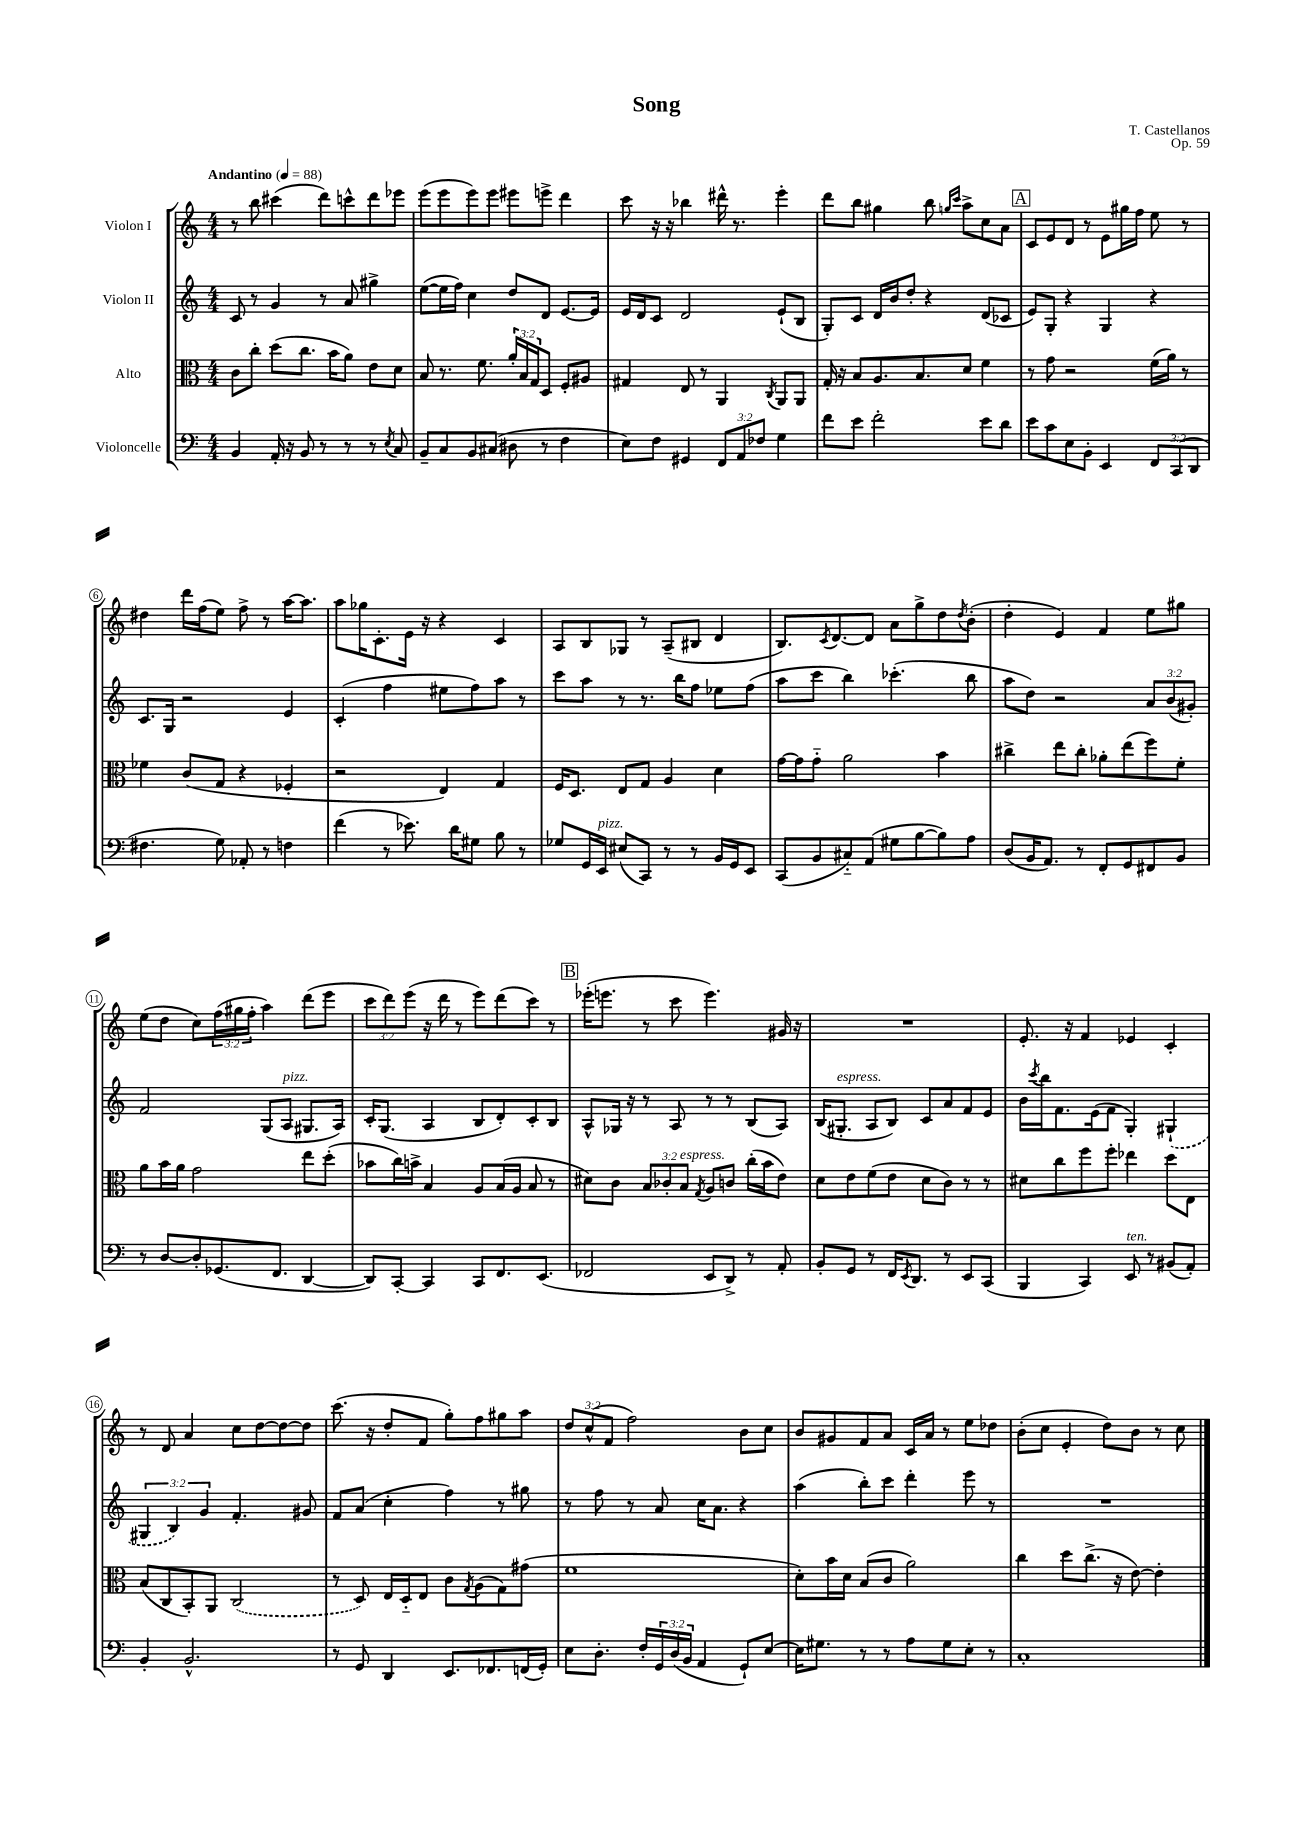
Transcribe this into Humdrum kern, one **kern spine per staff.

**kern	**kern	**kern	**kern
*staff4	*staff3	*staff2	*staff1
*clefF4	*clefC3	*clefG2	*clefG2
*k[]	*k[]	*k[]	*k[]
*M4/4	*M4/4	*M4/4	*M4/4
*MM88	*MM88	*MM88	*MM88
4BB	8c	8c	8r
.	8cc'	8r	8bb
16AA'	(8dd	4g	(4ccc#
16r	.	.	.
8BB	8.cc	.	.
8r	.	8r	8ddd)
.	16b	.	.
8r	8a)	8a	8ccc^^
8r	8e	4gg#^	8ddd
8qE	.	.	.
8C	8d	.	8eee-
=	=	=	=
8BB~	8B	([8ee	(8eee
8C	8.r	16ee]	8eee
.	.	16ff)	.
8BB	.	4cc	8eee)
.	8.f	.	.
(8C#	.	.	8eee
8D#	24a'	8dd	8eee#
.	24B	.	.
.	24G	.	.
8r	8D	8d	8eee^
4F	8F'	[8.e	4ddd
.	8A#	.	.
.	.	16e]	.
=	=	=	=
8E)	4G#	16e	8ccc
.	.	16d	.
8F	.	8c	16r
.	.	.	16r
4GG#	8E	2d	4bb-
.	8r	.	.
12FF	4AA	.	16ddd#^^
.	.	.	8.r
12AA	.	.	.
12F-	.	.	.
.	8qC	.	.
4G	8AA	(8e`	4eee'
.	8AA	8B	.
=	=	=	=
8f	16G'	8G')	8ddd
.	16r	.	.
8e	8B	8c	8bb
2f'	8.A	16d	4gg#
.	.	16b	.
.	.	8dd'	.
.	8.B	.	.
.	.	4r	8bb
.	.	.	16qqgg
.	.	.	16qqccc
.	8d	.	8aa^
8e	4f	(8d	8cc
8d	.	8c-	8a
=	=	=	=
8e	8r	8e)	8c
8c	8g	8G'	8e
8E	2r	4r	8d
8BB'	.	.	8r
4EE	.	4G	8e
.	.	.	16gg#
.	.	.	16ff
12FF	(16f	4r	8ee
.	16a)	.	.
(12CC	.	.	.
.	8r	.	8r
12DD	.	.	.
=	=	=	=
4.F#	4f-	8.c	4dd#
.	.	16G	.
.	(8c	2r	16ddd
.	.	.	(16ff
8G)	8G	.	8ee)
8AA-'	4r	.	8ff^
8r	.	.	8r
4F	4F-'	4e	[16aa
.	.	.	8.aa]
=	=	=	=
(4f	2r	(4c'	8aa
.	.	.	16gg-
.	.	.	8.c'
8r	.	4ff	.
8.e-)	.	.	16e
.	.	.	16r
.	4E)	8ee#	4r
16d	.	.	.
8G#	.	8ff)	.
8B	4G	8aa	4c
8r	.	8r	.
=	=	=	=
8G-	16F	8ccc	8A
.	8.D	.	.
16GG	.	8aa	8B
16EE	.	.	.
(8E#	8E	8r	8G-
8CC)	8G	8.r	8r
8r	4A	.	(8A~
.	.	16bb	.
8r	.	8ff	8B#
16BB	4d	8ee-	4d
16GG	.	.	.
8EE	.	(8ff	.
=	=	=	=
(8CC	[16g	8aa	8.B)
.	16g]	.	.
8BB	8g'~	8ccc	.
.	.	.	8qc
.	.	.	[8.d
8C#'~)	2a	4bb)	.
(8AA	.	.	8d]
8G#	.	(4.ccc-'	8a
[8B	.	.	8gg^
8B])	4b	.	8dd
.	.	.	8qdd
8A	.	8bb	(8b'
=	=	=	=
(8D	4cc#^	8aa	4dd'
16BB	.	8dd)	.
8.AA)	.	.	.
.	8ee	2r	4e)
8r	8cc#'	.	.
8FF'	8a-'	.	4f
8GG	(8ee	.	.
8FF#	8ff)	12a	8ee
.	.	(12b	.
8BB	8f'	.	8gg#
.	.	12g#')	.
=	=	=	=
8r	8a	2f	(8ee
[8D	16b	.	8dd
.	16a	.	.
8D']	2g	.	8cc)
(8.GG-	.	.	(24ff
.	.	.	24gg#
.	.	.	24ff'
.	.	(8G	4aa)
8.FF	.	.	.
.	.	8A	.
[4DD	8ee	8.G#	(8ddd
.	(8dd'	.	8eee
.	.	16A)	.
=	=	=	=
8DD])	8b-	16c'	12ccc
.	.	(8.G	.
.	.	.	12ddd)
[8CC'	16cc)	.	.
.	.	.	(12eee
.	16b^	.	.
4CC]	4B	4A	16r
.	.	.	16ddd
.	.	.	8r
8CC	8A	8B	8eee)
8.FF	(16B	8d')	(8ddd
.	16A	.	.
.	8B	8c'	8ccc)
(8.EE	.	.	.
.	8r	8B	8r
=	=	=	=
2FF-	8d#)	8A^^	(16eee-'
.	.	.	8.eee
.	8c	16G-	.
.	.	16r	.
.	12B	8r	8r
.	12c-'	.	.
.	.	8A	8ccc
.	12B	.	.
.	8qG	.	.
8EE	8A	8r	4.eee)
8DD^)	8c	8r	.
8r	(16cc'	(8B	.
.	16b	.	.
8AA'	8e)	8A)	16g#
.	.	.	16r
=	=	=	=
8BB'	8d	(16B	1r
.	.	8.G#'	.
8GG	8e	.	.
8r	(8f	8A	.
16FF	8e	8B)	.
8qEE	.	.	.
8.DD	.	.	.
.	8d	8c	.
8r	8c)	8a	.
8EE	8r	8f	.
(8CC	8r	8e	.
=	=	=	=
4BBB	8d#	16b	8.e'
.	.	8qccc	.
.	.	16bb	.
.	8cc	8.f	.
.	.	.	16r
4CC)	8ff	.	4f
.	.	(16e	.
.	8ff'	8f	.
8EE	4ee-	4G')	4e-
8r	.	.	.
(8BB#	8dd	(4G#`	4c'
8AA')	8E	.	.
=	=	=	=
4BB'	(8B	6G#	8r
.	8C	.	8d
.	.	6B)	.
2.BB^^	8BB')	.	4a
.	.	6g	.
.	8AA	.	.
.	(2C	4.f'	8cc
.	.	.	[8dd
.	.	.	8dd_
.	.	8g#	8dd]
=	=	=	=
8r	8r	8f	(8.ccc
8GG	8D)	(8a	.
.	.	.	16r
4DD	16E	4cc'	8dd'
.	16D'~	.	.
.	8E	.	8f
8.EE	8c	4ff)	8gg')
.	8qG	.	.
.	(8A	.	8ff
8.FF-	.	.	.
.	8G)	8r	8gg#
(16FF	(8g#	8gg#	8aa
16GG')	.	.	.
=	=	=	=
8E	1f	8r	12dd
.	.	.	(12cc^^
8.D'	.	8ff	.
.	.	.	12f
.	.	8r	2ff)
16F'	.	.	.
24GG	.	8a	.
(24D	.	.	.
24BB	.	.	.
4AA	.	16cc	.
.	.	8.a	.
8GG`)	.	4r	8b
[8E	.	.	8cc
=	=	=	=
16E]	8d')	(4aa	8b
8.G#	.	.	.
.	16b	.	8g#
.	16d	.	.
8r	(8B	8bb')	8f
8r	8c	8ccc	8a
8A	2a)	4ddd'	16c
.	.	.	16a
8G#	.	.	8r
8E'	.	8eee	8ee
8r	.	8r	8dd-
=	=	=	=
1C'	4cc	1r	(8b'
.	.	.	8cc
.	8dd	.	4e'
.	(8.cc^	.	.
.	.	.	8dd)
.	16r	.	.
.	[8e)	.	8b
.	4e']	.	8r
.	.	.	8cc
==	==	==	==
*-	*-	*-	*-
